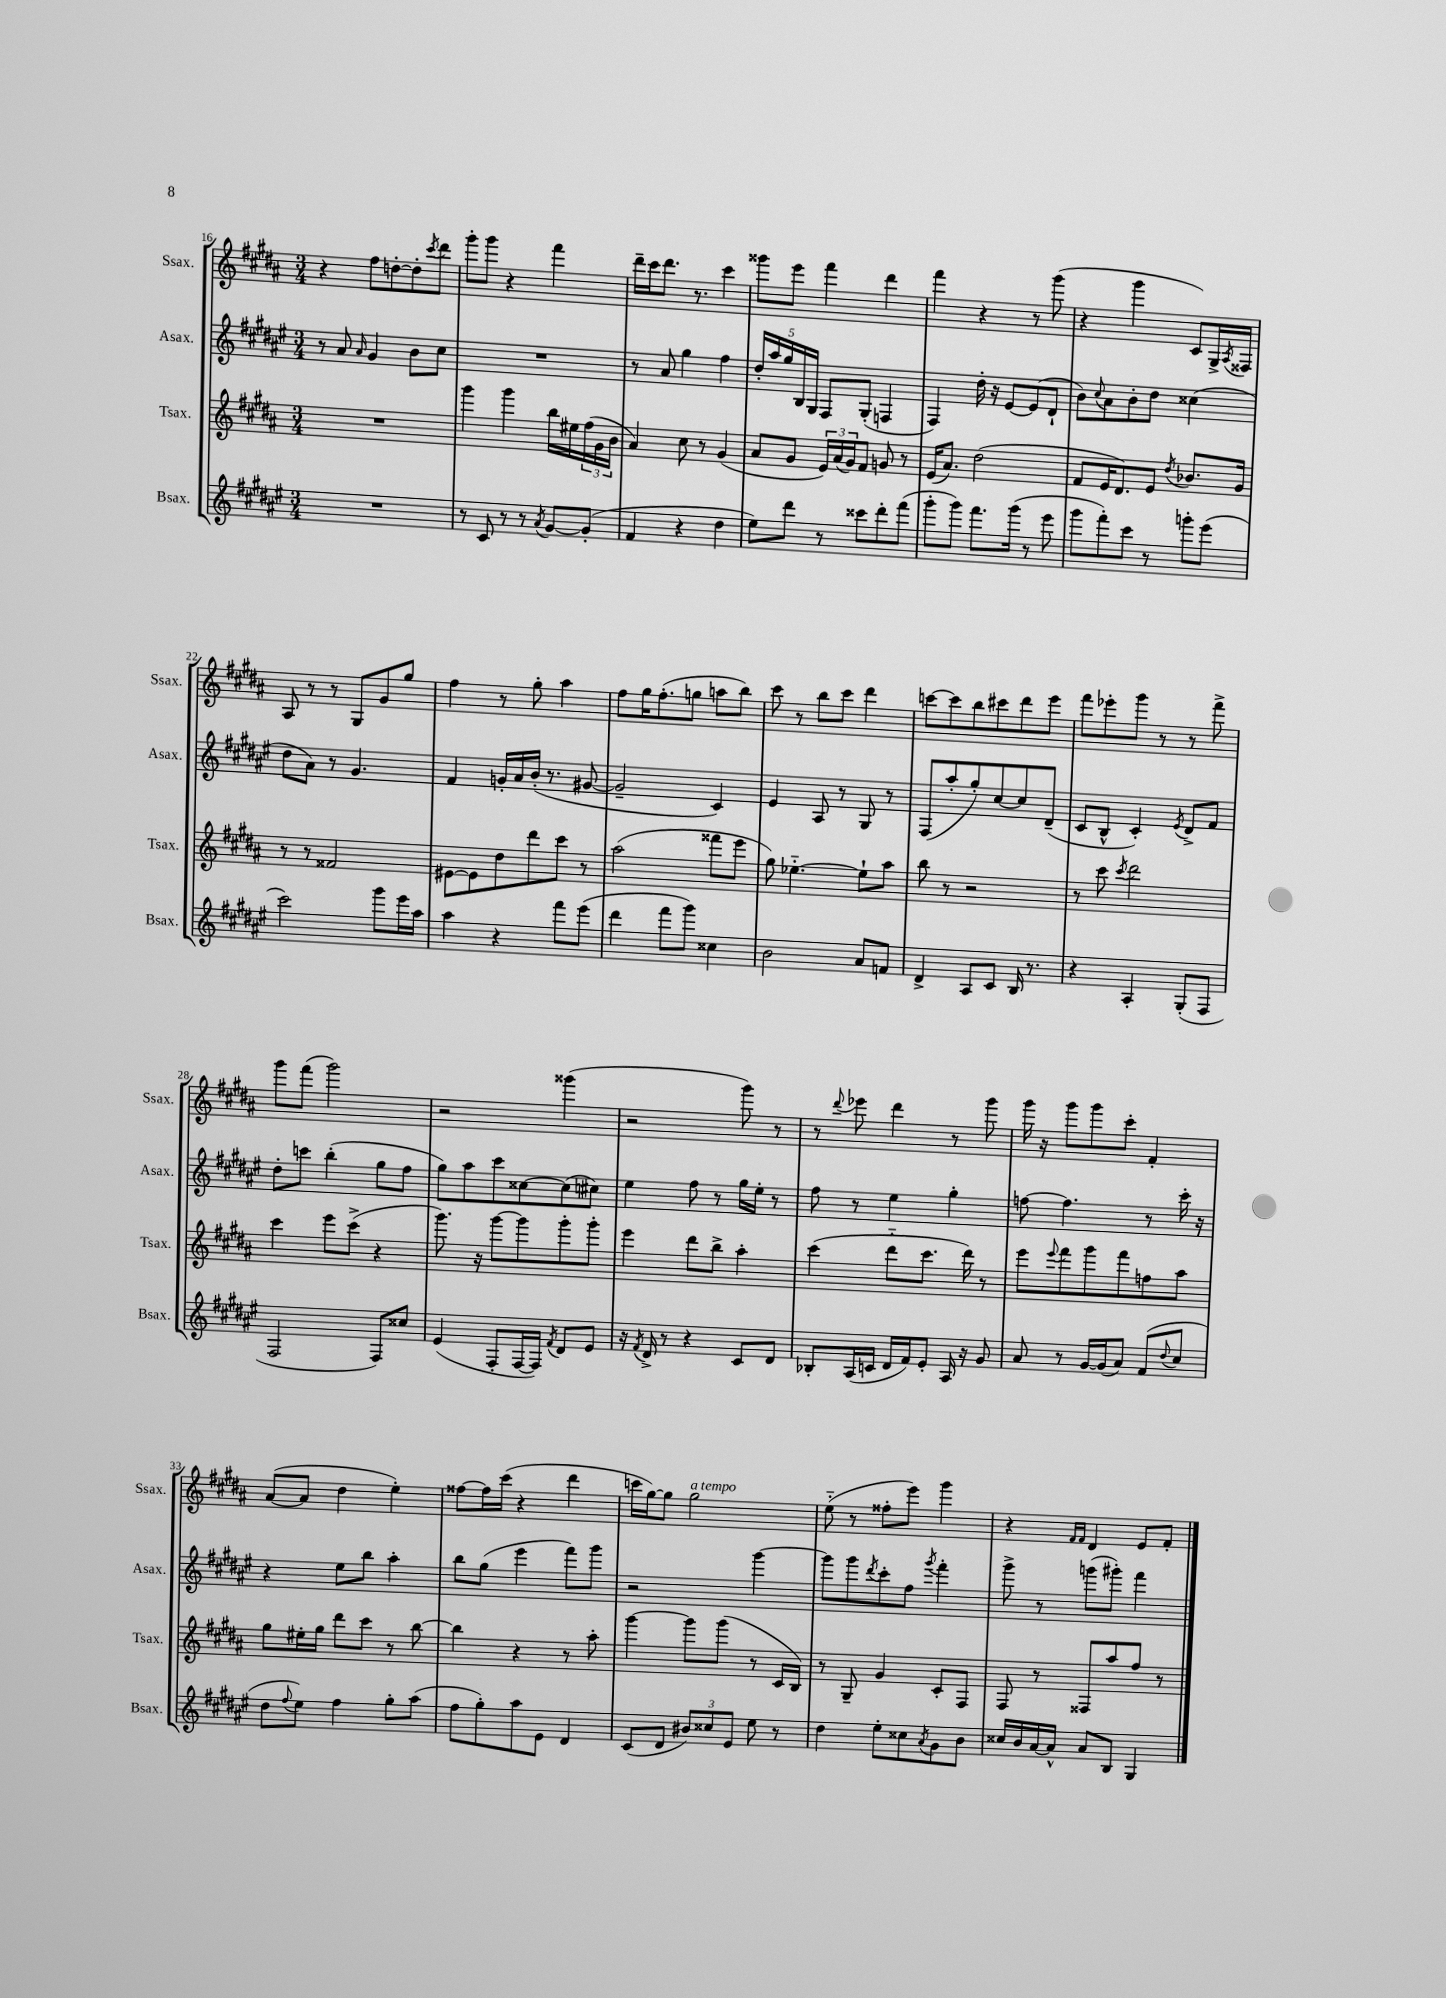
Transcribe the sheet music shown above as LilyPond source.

<<
\new StaffGroup <<
\new Staff = "s0" \with { instrumentName = "Ssax." shortInstrumentName = "Ssax." } {
    \clef treble \key b \major \numericTimeSignature \time 3/4
    r4 fis''8 d''8~-. d''8-. \acciaccatura { cis'''8 } dis'''8 |
    gis'''8-. gis'''8 r4 fis'''4 |
    dis'''16-- cis'''16 dis'''8. r8. cis'''4 |
    gisis'''8 e'''8 fis'''4 dis'''4 |
    fis'''4 r4 r8 gis'''8( |
    r4 gis'''4 cis'8) gis16-> \acciaccatura { ais8 } fisis16 |
    ais8 r8 r8 gis8 gis'8 gis''8 |
    fis''4 r8 gis''8-. ais''4 |
    fis''8 gis''16 fis''8.-.( g''8 a''8 b''8) |
    cis'''8 r8 b''8 cis'''8 dis'''4 |
    c'''8~ c'''8 b''8 cis'''8 dis'''8 e'''8 |
    fis'''8 ees'''8-. gis'''8 r8 r8 fis'''8-> |
    gis'''8 fis'''8( gis'''2) |
    r2 gisis'''4( |
    r2 gis'''8) r8 |
    r8 \appoggiatura { dis'''8 } ees'''8 dis'''4 r8 gis'''8 |
    gis'''16 r16 gis'''8 gis'''8 cis'''8-. fis'4-. |
    ais'8~( ais'8 dis''4 e''4-.) |
    fisis''8~ fisis''16 cis'''16( r4 dis'''4 |
    c'''16 gis''16~) gis''8 gis''2^\markup { \italic "a tempo" } |
    e''8-_( r8 fisis''8-. e'''8) gis'''4 |
    r4 \grace { fis'16 fis'16 } dis'4 e'8 fis'8-. \bar "|." |
}
\new Staff = "s1" \with { instrumentName = "Asax." shortInstrumentName = "Asax." } {
    \clef treble \key fis \major \numericTimeSignature \time 3/4
    r8 ais'8 \grace { ais'16 } gis'4 b'8 cis''8 |
    R2. |
    r8 ais'8 gis''4 fis''4 |
    \tuplet 5/4 { dis''16-. ais''16 gis''16 b16 gis16 } fis8 gis8-.( f4 |
    fis4) dis''16-. r16 eis'8~ eis'8( dis'8-! |
    b'8) \appoggiatura { cis''8 } ais'8 b'8-. dis''8 cisis''4( |
    dis''8 ais'8) r8 gis'4. |
    fis'4 g'16-. ais'16 b'16-.( r8. gis'8~ |
    gis'2-- cis'4) |
    eis'4 ais8 r8 gis8 r8 |
    fis8( ais''8-. gis''8-.) cis''8~ cis''8 dis'8--( |
    cis'8 b8-^ cis'4-.) \acciaccatura { eis'8 } dis'8-> fis'8 |
    dis''8-. c'''8 b''4-.( gis''8 fis''8 |
    gis''8) ais''8 cis'''8 cisis''8~ cisis''8( cis''8) |
    eis''4 fis''8 r8 gis''16 eis''16-. r8 |
    fis''8 r8 eis''4 gis''4-. |
    f''8~ f''4. r8 cis'''16-. r16 |
    r4 eis''8 b''8 ais''4-. |
    b''8 gis''8( eis'''4 fis'''8) gis'''8 |
    r2 gis'''4~ |
    gis'''8 gis'''8 \acciaccatura { dis'''8 } cis'''8-. fis''8 \acciaccatura { gis'''8 } fis'''4-. |
    gis'''8-> r8 g'''8( gis'''8-.) fis'''4 \bar "|." |
}
\new Staff = "s2" \with { instrumentName = "Tsax." shortInstrumentName = "Tsax." } {
    \clef treble \key b \major \numericTimeSignature \time 3/4
    R2. |
    gis'''4 gis'''4 b''16 eis''16 \tuplet 3/2 { fis''16( gis'16 b'16 } |
    ais'4) cis''8 r8 gis'4( |
    ais'8 gis'8 \tuplet 3/2 { e'16) ais'16( gis'16) } fis'8 g'8 r8 |
    e'16( ais'8.) dis''2( |
    fis'8 e'16 dis'8.) e'8 \acciaccatura { dis''8 } bes'8. gis'16 |
    r8 r8 fisis'2 |
    eis'8~ eis'8 dis''8 dis'''8 cis'''8 r8 |
    ais''2( fisis'''8 e'''8 |
    gis''8) ees''4.~-_ ees''8-! ais''8 |
    b''8 r8 r2 |
    r8 cis'''8 \acciaccatura { cis'''8 } dis'''2 |
    cis'''4 e'''8 cis'''8->( r4 |
    gis'''8.) r16 gis'''8~ gis'''8 gis'''8-. gis'''8-. |
    e'''4 dis'''8 b''8-> ais''4-. |
    cis'''4( dis'''8-_ cis'''8. dis'''16) r8 |
    e'''8 \appoggiatura { e'''8 } fis'''8 gis'''8 fis'''8 f''8 ais''8 |
    gis''8 eis''16-. gis''16 dis'''8 cis'''8 r8 b''8~ |
    b''4 r4 r8 ais''8-. |
    gis'''4~ gis'''8 gis'''8( r8 cis'16 b16) |
    r8 gis8-- gis'4 cis'8-. fis8 |
    fis8 r8 fisis8 ais''8 fis''8 r8 \bar "|." |
}
\new Staff = "s3" \with { instrumentName = "Bsax." shortInstrumentName = "Bsax." } {
    \clef treble \key fis \major \numericTimeSignature \time 3/4
    R2. |
    r8 cis'8 r8 r8 \acciaccatura { ais'8 } gis'8~ gis'8-.( |
    fis'4 r4 dis''4 |
    eis''8) dis'''8 r8 cisis'''8 dis'''8-. fis'''8( |
    gis'''8-. gis'''8) fis'''8. gis'''16( r8 eis'''8 |
    gis'''8 fis'''8-.) cis'''8 r8 g'''8-. eis'''8( |
    cis'''2) gis'''8 eis'''16 ais''16 |
    ais''4 r4 fis'''8 eis'''8( |
    dis'''4 fis'''8 gis'''8) cisis''4 |
    b'2 ais'8 f'8 |
    dis'4-> ais8 cis'8 b16 r8. |
    r4 ais4-. gis8-.( fis8 |
    fis2 fis8) cisis''8 |
    eis'4( fis8-. fis16~ fis16) \acciaccatura { fis'8 } dis'8 eis'8 |
    r16 \acciaccatura { fis'8 } dis'16-> r8 r4 cis'8 dis'8 |
    bes8-. ais16( c'16 dis'16 fis'16) eis'8-. ais16 r16 gis'8 |
    ais'8 r8 gis'16~ gis'16( ais'8) fis'8( \appoggiatura { dis''8 } cis''8 |
    dis''8 \appoggiatura { fis''8 } eis''8) fis''4 gis''8-. ais''8( |
    fis''8 gis''8-.) ais''8 eis'8 dis'4 |
    cis'8( dis'8 \tuplet 3/2 { bis'8) cisis''8 eis'8 } eis''8 r8 |
    dis''4 eis''8-. cisis''8 \acciaccatura { ais'8 } gis'8 b'8 |
    cisis''16 b'16 ais'16~ ais'16-^ ais'8 b8 gis4 \bar "|." |
}
>>
>>
\layout { \context { \Score currentBarNumber = #16 } }
